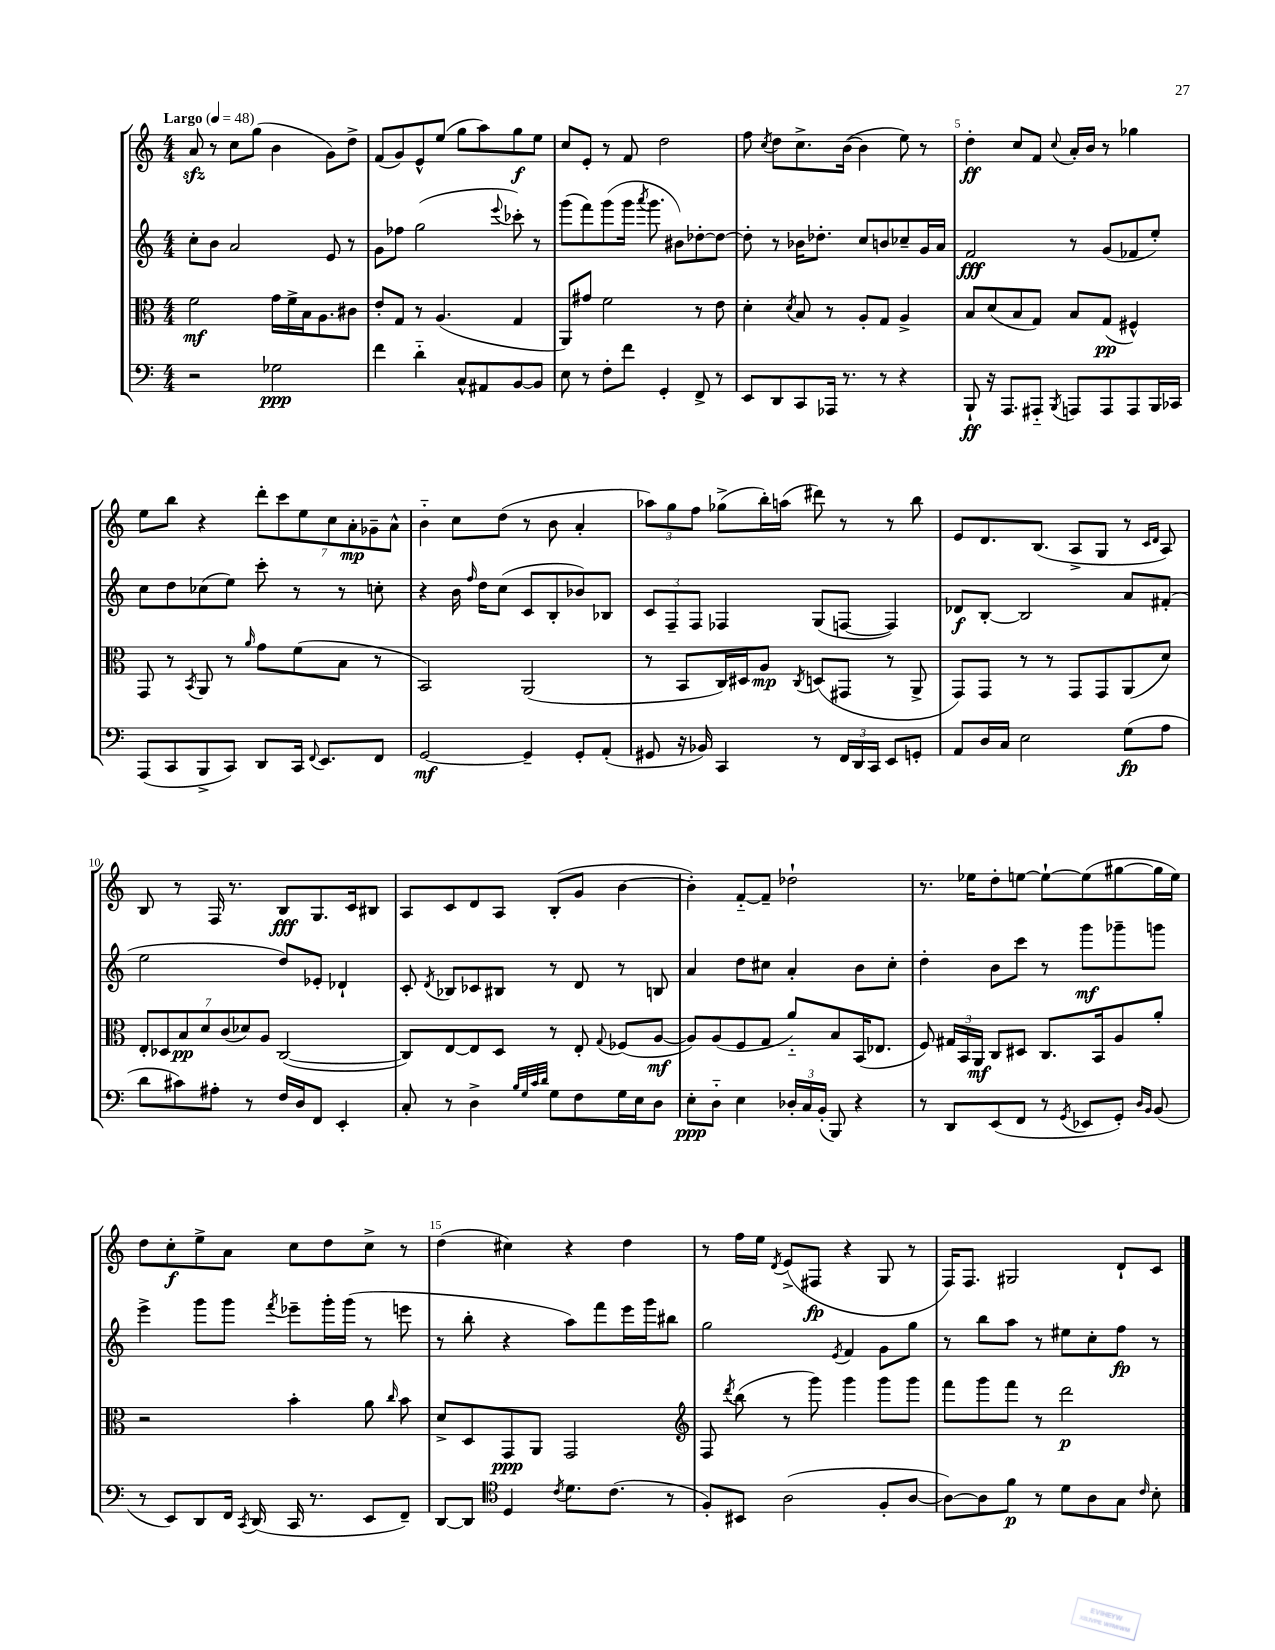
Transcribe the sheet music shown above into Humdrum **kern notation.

**kern	**dynam	**kern	**dynam	**kern	**dynam	**kern	**dynam
*part4	*part4	*part3	*part3	*part2	*part2	*part1	*part1
*staff4	*staff4	*staff3	*staff3	*staff2	*staff2	*staff1	*staff1
*clefF4	*	*clefC3	*	*clefG2	*	*clefG2	*
*k[]	*	*k[]	*	*k[]	*	*k[]	*
*M4/4	*	*M4/4	*	*M4/4	*	*M4/4	*
*MM48	*	*MM48	*	*MM48	*	*MM48	*
=1	=1	=1	=1	=1	=1	=1	=1
!	!	!	!	!	!	!LO:TX:a:B:t=Largo	!
2r	.	2f\	mf	8cc'\L	.	8azz/	.
.	.	.	.	8b\J	.	8r	.
.	.	.	.	2a/	.	8cc\L	.
.	.	.	.	.	.	(8gg\J	.
2G-X\	ppp	16g\LL	.	.	.	4b\	.
.	.	16f^\	.	.	.	.	.
.	.	16B\J	.	.	.	.	.
.	.	8.A\	.	.	.	.	.
.	.	.	.	8e/	.	8g\L)	.
.	.	8c#X\J	.	8r	.	8dd^\J	.
=2	=2	=2	=2	=2	=2	=2	=2
4f\	.	8e'/L	.	8g\L	.	(8f/L	.
.	.	8G/J	.	8ff-X\J	.	8g/)	.
4d\	.	8r	.	(2gg\	.	8e^^/	.
.	.	(4.A/	.	.	.	(8ee/J	.
8C^^/L	.	.	.	.	.	8gg\L	.
8AA#X/	.	.	.	.	.	8aa\)	.
.	.	.	.	8qqeee/	.	.	.
[8BB/	.	4G/	.	8ccc-X'\)	.	8gg\	f
8BB/J]	.	.	.	8r	.	8ee\J	.
=3	=3	=3	=3	=3	=3	=3	=3
8E\	.	8AA/L)	.	(8ggg\L	.	8cc/L	.
8r	.	8g#X/J	.	8fff\)	.	8e'/J	.
8F'\L	.	2f\	.	(8ggg\	.	8r	.
8f\J	.	.	.	16ggg\Jk	.	8f/	.
.	.	.	.	8qaaa/	.	.	.
.	.	.	.	8.ggg\	.	.	.
4GG'/	.	.	.	.	.	2dd\	.
.	.	.	.	8b#X\L)	.	.	.
8FF^/	.	8r	.	[8dd-X'\	.	.	.
8r	.	8e\	.	8dd-\J_	.	.	.
=4	=4	=4	=4	=4	=4	=4	=4
8EE/L	.	4d'\	.	8dd-'\]	.	8ff\	.
.	.	.	.	.	.	8qcc/	.
8DD/	.	.	.	8r	.	8dd\L	.
.	.	8qd/	.	.	.	.	.
8CC/	.	8B/	.	16b-X\KL	.	8.cc^\	.
.	.	.	.	8.dd-X'\J	.	.	.
16AAA-X/Jk	.	8r	.	.	.	.	.
8.r	.	.	.	.	.	([16b\Jk	.
.	.	8A'/L	.	8cc/L	.	4b\]	.
8r	.	8G/J	.	8bn/	.	.	.
4r	.	4A^/	.	8cc-X~/	.	8ee\)	.
.	.	.	.	16g/L	.	8r	.
.	.	.	.	16a/JJ	.	.	.
=5	=5	=5	=5	=5	=5	=5	=5
8BBB`/	ff	8B/L	.	2f/	fff	4dd'\	ff
16r	.	(8d/	.	.	.	.	.
8.AAA/L	.	.	.	.	.	.	.
.	.	8B/	.	.	.	8cc/L	.
8AAA#X/J	.	8G/J)	.	.	.	8f/J	.
8qBBB/	.	.	.	.	.	8qqcc/	.
8AAAn/L	.	8B/L	.	8r	.	16a'/LL	.
.	.	.	.	.	.	16b/JJ	.
8AAA/	.	(8G/J	pp	(8g/L	.	8r	.
8AAA/	.	4F#X^^/)	.	8f-X/	.	4gg-X\	.
16BBB/L	.	.	.	8ee'/J)	.	.	.
16CC-X/JJ	.	.	.	.	.	.	.
!!LO:LB:g=z
=6	=6	=6	=6	=6	=6	=6	=6
(8AAA/L	.	8GG/	.	8cc\L	.	8ee\L	.
8CC/	.	8r	.	8dd\	.	8bb\J	.
.	.	8qBB/	.	.	.	.	.
8BBB^/	.	8AA/	.	(8cc-X\	.	4r	.
8CC/J)	.	8r	.	8ee\J)	.	.	.
.	.	16qqa/	.	.	.	.	.
8DD/L	.	8g\L	.	8ccc'\	.	14ddd'\L	.
.	.	.	.	.	.	14ccc\	.
16CC/Jk	.	(8f\	.	8r	.	.	.
.	.	.	.	.	.	14ee\	.
8qqFF/	.	.	.	.	.	.	.
8.EE/L	.	.	.	.	.	.	.
.	.	.	.	.	.	14cc\	.
.	.	8B\J	.	8r	.	.	.
.	.	.	.	.	.	14a'\	mp
.	.	.	.	.	.	14g-X~\	.
8FF/J	.	8r	.	8ccn'\	.	.	.
.	.	.	.	.	.	14a^^\J	.
=7	=7	=7	=7	=7	=7	=7	=7
[2GG/	mf	2BB/)	.	4r	.	4b\	.
.	.	.	.	16b\	.	8cc\L	.
.	.	.	.	16qqff/	.	.	.
.	.	.	.	16dd\KL	.	.	.
.	.	.	.	(8cc\J	.	(8dd\J	.
4GG~/]	.	(2AA/	.	8c/L	.	8r	.
.	.	.	.	8B'/	.	8b\	.
8GG'/L	.	.	.	8b-X/)	.	4a'/	.
(8AA'/J	.	.	.	8B-X/J	.	.	.
=8	=8	=8	=8	=8	=8	=8	=8
8GG#X/	.	8r	.	12c/L	.	12aa-X\L)	.
.	.	.	.	12F~/	.	12gg\	.
16r	.	8BB/L	.	.	.	.	.
.	.	.	.	12F/J	.	12ff\J	.
16BB-X/)	.	.	.	.	.	.	.
4CC/	.	16C/L)	.	4F-X/	.	(8gg-X^\L	.
.	.	16D#X/J	.	.	.	.	.
.	.	8A/J	mp	.	.	16bb'\L)	.
.	.	.	.	.	.	(16aan\JJ	.
.	.	8qC/	.	.	.	.	.
8r	.	(8Dn/L	.	(8G/L	.	8ddd#X\)	.
24FF/LL	.	8GG#X/J	.	[8Fn/J	.	8r	.
24DD/	.	.	.	.	.	.	.
24CC/JJ	.	.	.	.	.	.	.
8EE/L	.	8r	.	4F/])	.	8r	.
8GGn'/J	.	8AA^/	.	.	.	8bb\	.
=9	=9	=9	=9	=9	=9	=9	=9
8AA/L	.	8GG/L)	.	8d-X/L	f	8e/L	.
16D/L	.	8GG/J	.	[8B'/J	.	8.d/	.
16C/JJ	.	.	.	.	.	.	.
2E\	.	8r	.	2B/]	.	.	.
.	.	.	.	.	.	(8.B/J	.
.	.	8r	.	.	.	.	.
.	.	8GG/L	.	.	.	8A^/L	.
.	.	8GG/	.	.	.	8G/J	.
(8G\L	fp	(8AA/	.	8a/L	.	8r	.
.	.	.	.	.	.	16qqc/LL	.
.	.	.	.	.	.	16qqd/JJ	.
8A\J	.	8d/J)	.	(8f#X'/J	.	8A/)	.
!!LO:LB:g=z
=10	=10	=10	=10	=10	=10	=10	=10
8d\L	.	14E'/L	.	2ee\	.	8B/	.
.	.	14D-X/	.	.	.	.	.
8c#X\)	.	.	.	.	.	8r	.
.	.	14B/	pp	.	.	.	.
.	.	14d/	.	.	.	.	.
8A#X'\J	.	.	.	.	.	16F/	.
.	.	(14c/	.	.	.	.	.
.	.	.	.	.	.	8.r	.
.	.	14d-X/)	.	.	.	.	.
8r	.	.	.	.	.	.	.
.	.	14A/J	.	.	.	.	.
16F/LL	.	([2C/	.	8dd/L)	.	8B/L	fff
16D/J	.	.	.	.	.	.	.
8FF/J	.	.	.	8e-X'/J	.	8.G/	.
4EE'/	.	.	.	4d-X`/	.	.	.
.	.	.	.	.	.	16c/k	.
.	.	.	.	.	.	8B#X/J	.
=11	=11	=11	=11	=11	=11	=11	=11
8C'/	.	8C/L])	.	8c'/	.	8A/L	.
.	.	.	.	8qd/	.	.	.
8r	.	[8E/	.	8B-X/L	.	8c/	.
4D^\	.	8E/]	.	8c-X/	.	8d/	.
.	.	8D/J	.	8B#X/J	.	8A/J	.
32qqB/LLL	.	.	.	.	.	.	.
32qqG/	.	.	.	.	.	.	.
32qqc/	.	.	.	.	.	.	.
32qqd/JJJ	.	.	.	.	.	.	.
8G\L	.	8r	.	8r	.	(8B'/L	.
8F\	.	8E'/	.	8d/	.	8g/J	.
.	.	8qqG/	.	.	.	.	.
16G\L	.	(8F-X/L	.	8r	.	[4b\	.
16E\J	.	.	.	.	.	.	.
8D\J	.	[8A/J	mf	8Bn/	.	.	.
=12	=12	=12	=12	=12	=12	=12	=12
8E'\L	ppp	8A/L])	.	4a/	.	4b'\])	.
8D\J	.	(8A/	.	.	.	.	.
4E\	.	8F/	.	8dd\L	.	[8f/L	.
.	.	8G/J	.	8cc#X\J	.	8f~/J]	.
24D-X'/LL	.	8a/L)	.	4a'/	.	2dd-X`\	.
24C/	.	.	.	.	.	.	.
(24BB'/JJ	.	.	.	.	.	.	.
8BBB/)	.	8B/	.	.	.	.	.
4r	.	(16BB/K	.	8b\L	.	.	.
.	.	8.E-X/J	.	.	.	.	.
.	.	.	.	8cc#'\J	.	.	.
=13	=13	=13	=13	=13	=13	=13	=13
8r	.	8F/)	.	4dd'\	.	8.r	.
8DD/L	.	24G#X/LL	.	.	.	.	.
.	.	24BB/	.	.	.	.	.
.	.	.	.	.	.	16ee-X\KL	.
.	.	24AA/JJ	mf	.	.	.	.
(8EE/	.	8C/L	.	8b\L	.	8dd'\	.
8FF/J	.	8D#X/J	.	8ccc\J	.	[8een\J	.
8r	.	8.C/L	.	8r	.	8ee`\L_	.
8qGG/	.	.	.	.	.	.	.
8EE-X/L	.	.	.	8ggg\L	mf	(8ee\]	.
.	.	16BB/k	.	.	.	.	.
8GG'/J)	.	8A/	.	8ggg-X~\	.	[8gg#X\	.
16qqD/LL	.	.	.	.	.	.	.
16qqBB/JJ	.	.	.	.	.	.	.
(8BB/	.	8a'/J	.	8gggn\J	.	16gg#\L]	.
.	.	.	.	.	.	16ee\JJ)	.
!!LO:LB:g=z
=14	=14	=14	=14	=14	=14	=14	=14
8r	.	2r	.	4eee^\	.	8dd\L	.
8EE/L)	.	.	.	.	.	8cc'\	f
8DD/	.	.	.	8ggg\L	.	8ee^\	.
16FF/Jk	.	.	.	8ggg\J	.	8a\J	.
8qCC/	.	.	.	.	.	.	.
(16DD/	.	.	.	.	.	.	.
.	.	.	.	8qfff/	.	.	.
16CC/	.	4b'\	.	8eee-X~\L	.	8cc\L	.
8.r	.	.	.	.	.	.	.
.	.	.	.	16ggg'\L	.	8dd\	.
.	.	.	.	(16ggg\JJ	.	.	.
8EE/L	.	8a\	.	8r	.	8cc^\J	.
.	.	16qqcc/	.	.	.	.	.
8FF~/J)	.	8b\	.	8eeen\	.	8r	.
=15	=15	=15	=15	=15	=15	=15	=15
[8DD/L	.	8d^/L	.	8r	.	(4dd\	.
8DD/J]	.	8D/	.	8bb'\	.	.	.
*clefC4	*	*	*	*	*	*	*
4D/	.	8GG/	ppp	4r	.	4cc#X\)	.
.	.	8AA/J	.	.	.	.	.
8qc/	.	.	.	.	.	.	.
8.d\L	.	2GG/	.	8aa\L)	.	4r	.
.	.	.	.	8fff\	.	.	.
(8.c\J	.	.	.	.	.	.	.
.	.	.	.	16eee\L	.	4dd\	.
.	.	.	.	16ggg\J	.	.	.
8r	.	.	.	8bb#X\J	.	.	.
=16	=16	=16	=16	=16	=16	=16	=16
*	*	*clefG2	*	*	*	*	*
8F'/L)	.	8F/	.	2gg\	.	8r	.
.	.	8qddd/	.	.	.	.	.
8BB#X/J	.	(8bb\	.	.	.	16ff\LL	.
.	.	.	.	.	.	16ee\JJ	.
.	.	.	.	.	.	8qd/	.
(2A\	.	8r	.	.	.	(8e^/L	.
.	.	8ggg\)	.	.	.	8F#X/J	fp
.	.	.	.	8qe/	.	.	.
.	.	4ggg\	.	4f/	.	4r	.
8F'/L	.	8ggg\L	.	8g\L	.	8G/	.
[8A/J	.	8ggg\J	.	8gg\J	.	8r	.
=17	=17	=17	=17	=17	=17	=17	=17
8A\L_)	.	8fff\L	.	8r	.	16F/KL)	.
.	.	.	.	.	.	8.F/J	.
8A\]	.	8ggg\	.	8bb\L	.	.	.
8f\J	p	8fff\J	.	8aa\J	.	2G#X/	.
8r	.	8r	.	8r	.	.	.
8d\L	.	2ddd\	p	8ee#X\L	.	.	.
8A\	.	.	.	8cc'\	.	.	.
8G\J	.	.	.	8ff\J	fp	8d`/L	.
16qqc/	.	.	.	.	.	.	.
8B'\	.	.	.	8r	.	8c/J	.
==	==	==	==	==	==	==	==
*-	*-	*-	*-	*-	*-	*-	*-
